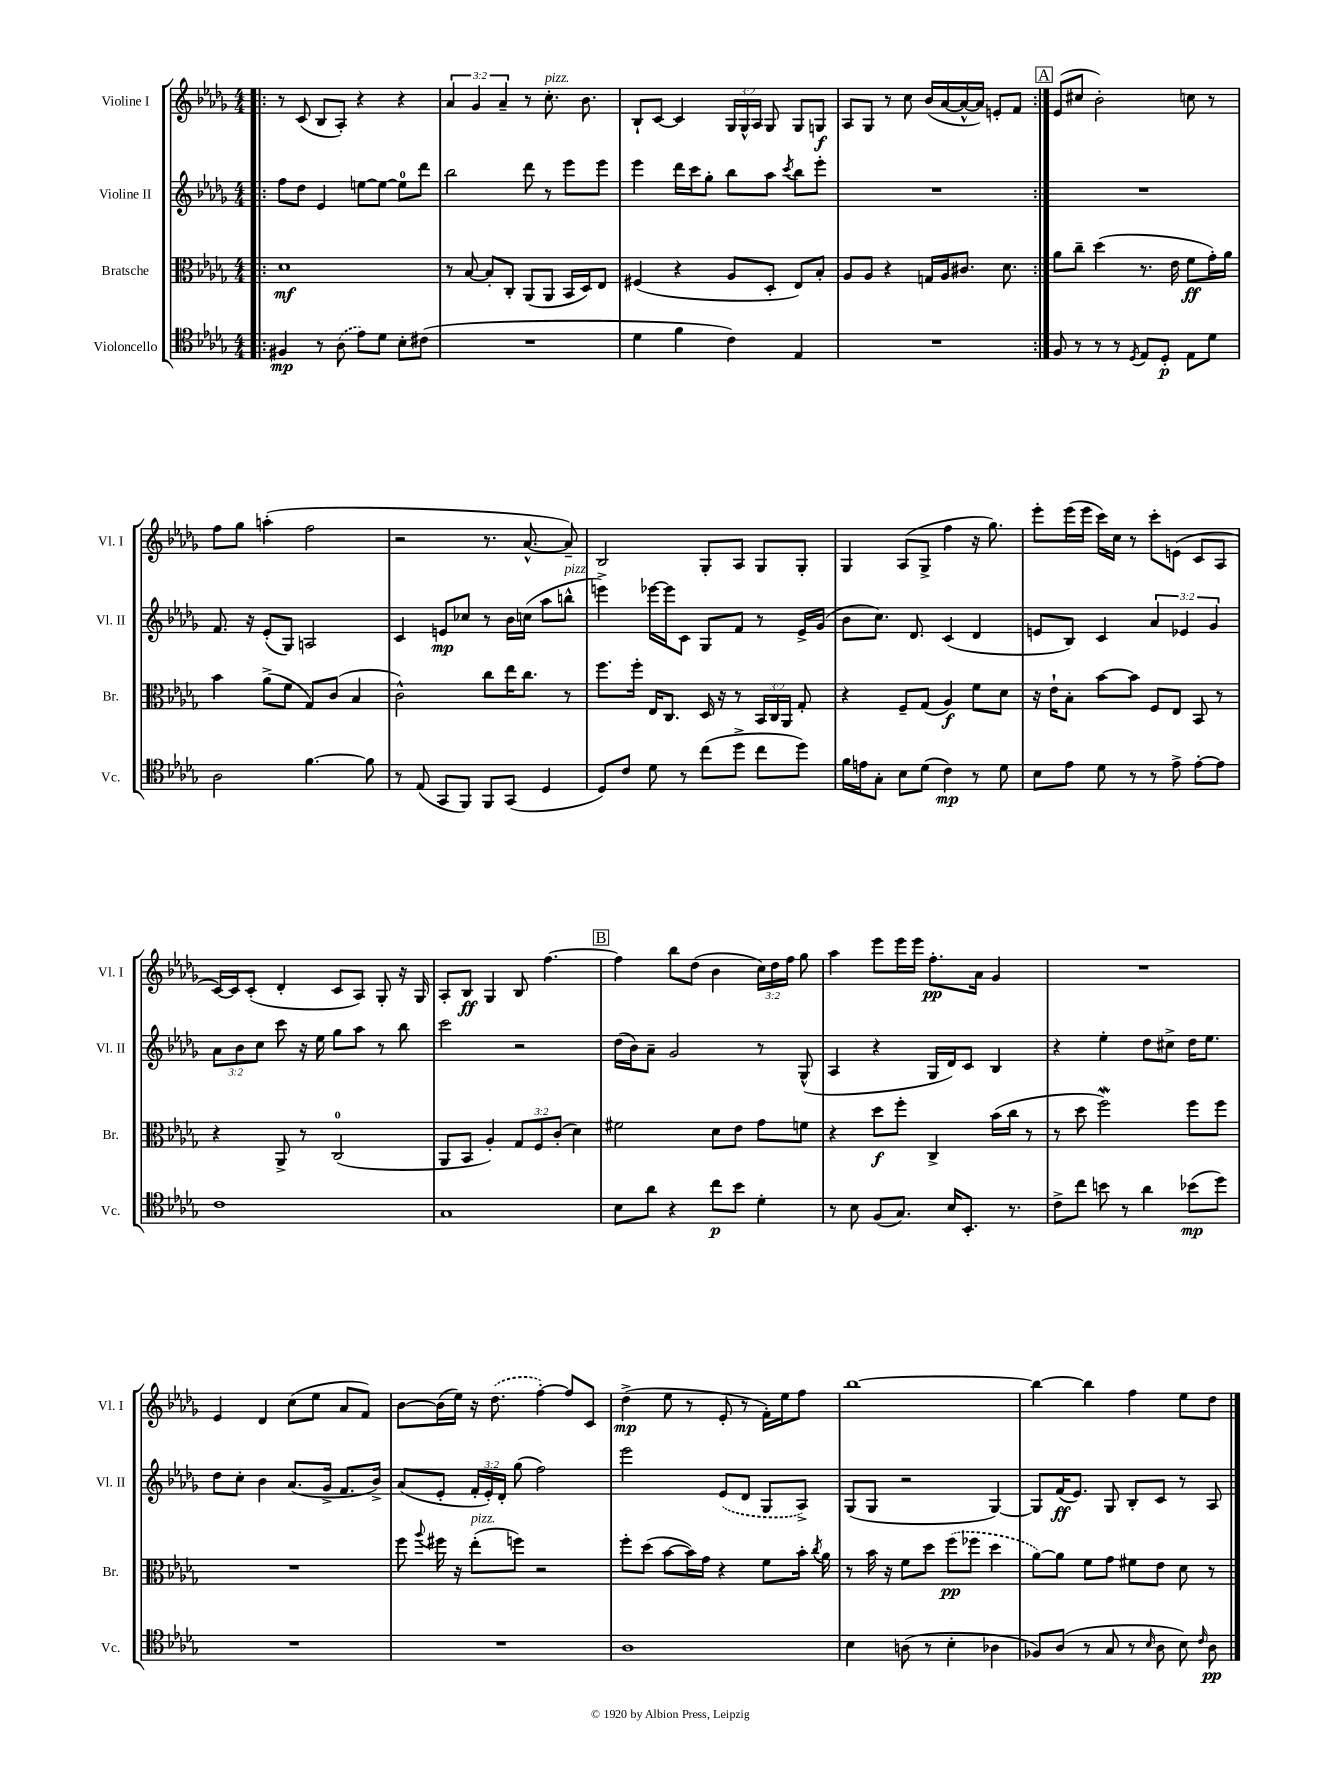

**kern	**kern	**kern	**kern
*staff4	*staff3	*staff2	*staff1
*clefC4	*clefC3	*clefG2	*clefG2
*k[b-e-a-d-g-]	*k[b-e-a-d-g-]	*k[b-e-a-d-g-]	*k[b-e-a-d-g-]
*M4/4	*M4/4	*M4/4	*M4/4
=!|:	=!|:	=!|:	=!|:
4F#	1d-	8ff	8r
.	.	8dd-	(8c
8r	.	4e-	8B-
(8A-	.	.	8A-')
8e-)	.	[8ee	4r
8d-	.	8ee_	.
8B-'	.	8ee]	4r
(8c#	.	8ddd-	.
=	=	=	=
1r	8r	2bb-	6a-
.	[8B-	.	.
.	.	.	6g-
.	8B-']	.	.
.	.	.	6a-~
.	8C'	.	.
.	(8AA-	8ddd-	8r
.	8AA-	8r	8.cc'
.	16BB-	8eee-	.
.	16D-)	.	8.b-
.	8E-	8eee-	.
=	=	=	=
4d-	(4F#	4eee-	8B-`
.	.	.	[8c
4f	4r	16ddd-	4c]
.	.	16ccc	.
.	.	8gg-'	.
4c)	8A-	8bb-	24G-
.	.	.	24G-^^
.	.	.	24A-
.	8D-'	8aa-	8G-
.	.	8qccc	.
4E-	8E-)	8bb-	8G-
.	8B-'	8eee-'	8G
=	=	=	=
1r	8A-	1r	8A-
.	8A-	.	8G-
.	4r	.	8r
.	.	.	8cc
.	16G	.	(16b-
.	16A-	.	[16a-
.	8.c#	.	16a-^^_
.	.	.	16a-])
.	.	.	8e'
.	8.d-	.	.
.	.	.	8f
=:|!	=:|!	=:|!	=:|!
8F	8a-	1r	(8e-
8r	8cc~	.	8cc#
8r	(4dd-	.	2b-')
8r	.	.	.
8qD-	.	.	.
8E-	8.r	.	.
8D-'	.	.	.
.	16e-	.	.
8E-	8f	.	8cc
8d-	16g-')	.	8r
.	16a-	.	.
=	=	=	=
2A-	4b-	8.f	8ff
.	.	.	8gg-
.	.	16r	.
.	(8a-^	(8e-'	(4aa'
.	8f	8G-)	.
[4.f	8G-)	2A	2ff
.	(8c	.	.
.	4B-	.	.
8f]	.	.	.
=	=	=	=
8r	2c^^)	4c	2r
(8E-	.	.	.
8GG-	.	8e	.
8FF)	.	8cc-	.
8FF	8cc	8r	8.r
(8GG-	16ee-	16b-	.
.	8.cc	(16cc	[8.a-^^
4D-	.	8aa-	.
.	8r	8bb^^	8a-~])
=	=	=	=
8D-)	8.ff	4eee^)	2B-
8c	.	.	.
.	16ff'	.	.
8d-	16E-	[16eee-	.
.	8.C	16eee-]	.
8r	.	8c	.
(8cc	16D-	8G-	8G-'
.	16r	.	.
8dd-^	8r	8f	8A-
8cc	24BB-	8r	8G-
.	24C	.	.
.	24AA-	.	.
8dd-)	8G-'	16e-^	8G-'
.	.	(16g-	.
=	=	=	=
16f	4r	8b-	4G-
16e	.	.	.
8G-'	.	8.cc)	.
8B-	8F~	.	(8A-
.	.	8.d-	.
(8d-	(8G-	.	8G-^
4c)	4A-)	(4c	4ff
8r	8f	4d-	16r
.	.	.	8.gg-)
8d-	8d-	.	.
=	=	=	=
8B-	16r	8e	8eee-'
.	16e-`	.	.
8e-	8B-'	8B-)	(16eee-
.	.	.	16eee-
8d-	[8b-	4c	16ccc)
.	.	.	16cc
8r	8b-]	.	8r
8r	8F	6a-	8ccc'
8e-^	8E-	.	(8e
.	.	6e-	.
[8e-'	8BB-	.	8c
.	.	6g-	.
8e-]	8r	.	8A-
=	=	=	=
1c	4r	12a-	[16c)
.	.	.	16c]
.	.	12b-	.
.	.	.	(8c'
.	.	12cc	.
.	8AA-^	8ccc	4d-'
.	8r	16r	.
.	.	16ee-	.
.	(2C	8gg-	8c
.	.	8aa-	8A-)
.	.	8r	8G-'
.	.	8bb-	16r
.	.	.	16G-
=	=	=	=
1G-	8AA-	2ccc	8A-'
.	8BB-	.	8B-
.	4A-')	.	4G-
.	12G-	2r	8B-
.	12F	.	.
.	.	.	[4.ff
.	(12c'	.	.
.	4d-)	.	.
=	=	=	=
8B-	2f#	(16dd-	4ff]
.	.	16b-)	.
8a-	.	8a-~	.
4r	.	2g-	8bb-
.	.	.	(8dd-
8cc	8d-	.	4b-
8b-	8e-	.	.
4d-'	8g-	8r	24cc)
.	.	.	24dd-
.	.	.	24ff
.	8f	(8G-^^	8gg-
=	=	=	=
8r	4r	4A-	4aa-
8B-	.	.	.
(8F	8dd-	4r	8eee-
8.G-)	8ff'	.	16eee-
.	.	.	16eee-
.	4C^	16G-	8.ff'
16B-	.	16d-)	.
8.BB-'	.	8c	.
.	.	.	16a-
.	(16b-	4B-	4g-
8.r	16cc	.	.
.	8r	.	.
=	=	=	=
8c^	8r	4r	1r
8cc	8dd-	.	.
8b	2ff)	4ee-'	.
8r	.	.	.
4a-	.	8dd-	.
.	.	8cc#^	.
(8b-	8ff	16dd-	.
.	.	8.ee-	.
8dd-)	8ff	.	.
=	=	=	=
1r	1r	8dd-	4e-
.	.	8cc'	.
.	.	4b-	4d-
.	.	(8.a-	(8cc
.	.	.	8ee-
.	.	16g-^	.
.	.	8.f	8a-
.	.	.	8f)
.	.	16b-^)	.
=	=	=	=
1r	8ff	(8a-	[8b-
.	8qqaa-	.	.
.	16ff#	8e-'	(16b-]
.	16r	.	16ee-)
.	(8ee-'	24f'	16r
.	.	24e-')	.
.	.	.	(8.dd-
.	.	24d-'	.
.	8ff)	(8gg-	.
.	2r	2ff)	[4ff')
.	.	.	8ff]
.	.	.	8c
=	=	=	=
1A-	8ff'	2eee-	(4dd-^
.	(8dd-	.	.
.	[8b-	.	8ee-
.	16b-])	.	8r
.	16g-	.	.
.	4r	(8e-	8e-'
.	.	8d-	8r
.	8f	8G-	16f')
.	.	.	16ee-
.	16b-'	8A-^)	8ff
.	8qcc	.	.
.	16a-	.	.
=	=	=	=
4B-	8r	(8G-	[1bb-
.	16b-	8G-	.
.	16r	.	.
(8A	8f	2r	.
8r	8dd-	.	.
4B-'	(8ff	.	.
.	8ff-	.	.
4A-	4dd-	[4G-)	.
=	=	=	=
8F-)	[8a-)	8G-]	4bb-_
(8A-	8a-]	(16f	.
.	.	8.e-)	.
8r	8f	.	4bb-]
8G-	8g-	8G-	.
8r	8f#	8B-'	4ff
16qqB-	.	.	.
8A-	8e-	8c	.
8B-)	8d-	8r	8ee-
16qqc	.	.	.
8A-	8r	8A-	8dd-
==	==	==	==
*-	*-	*-	*-
